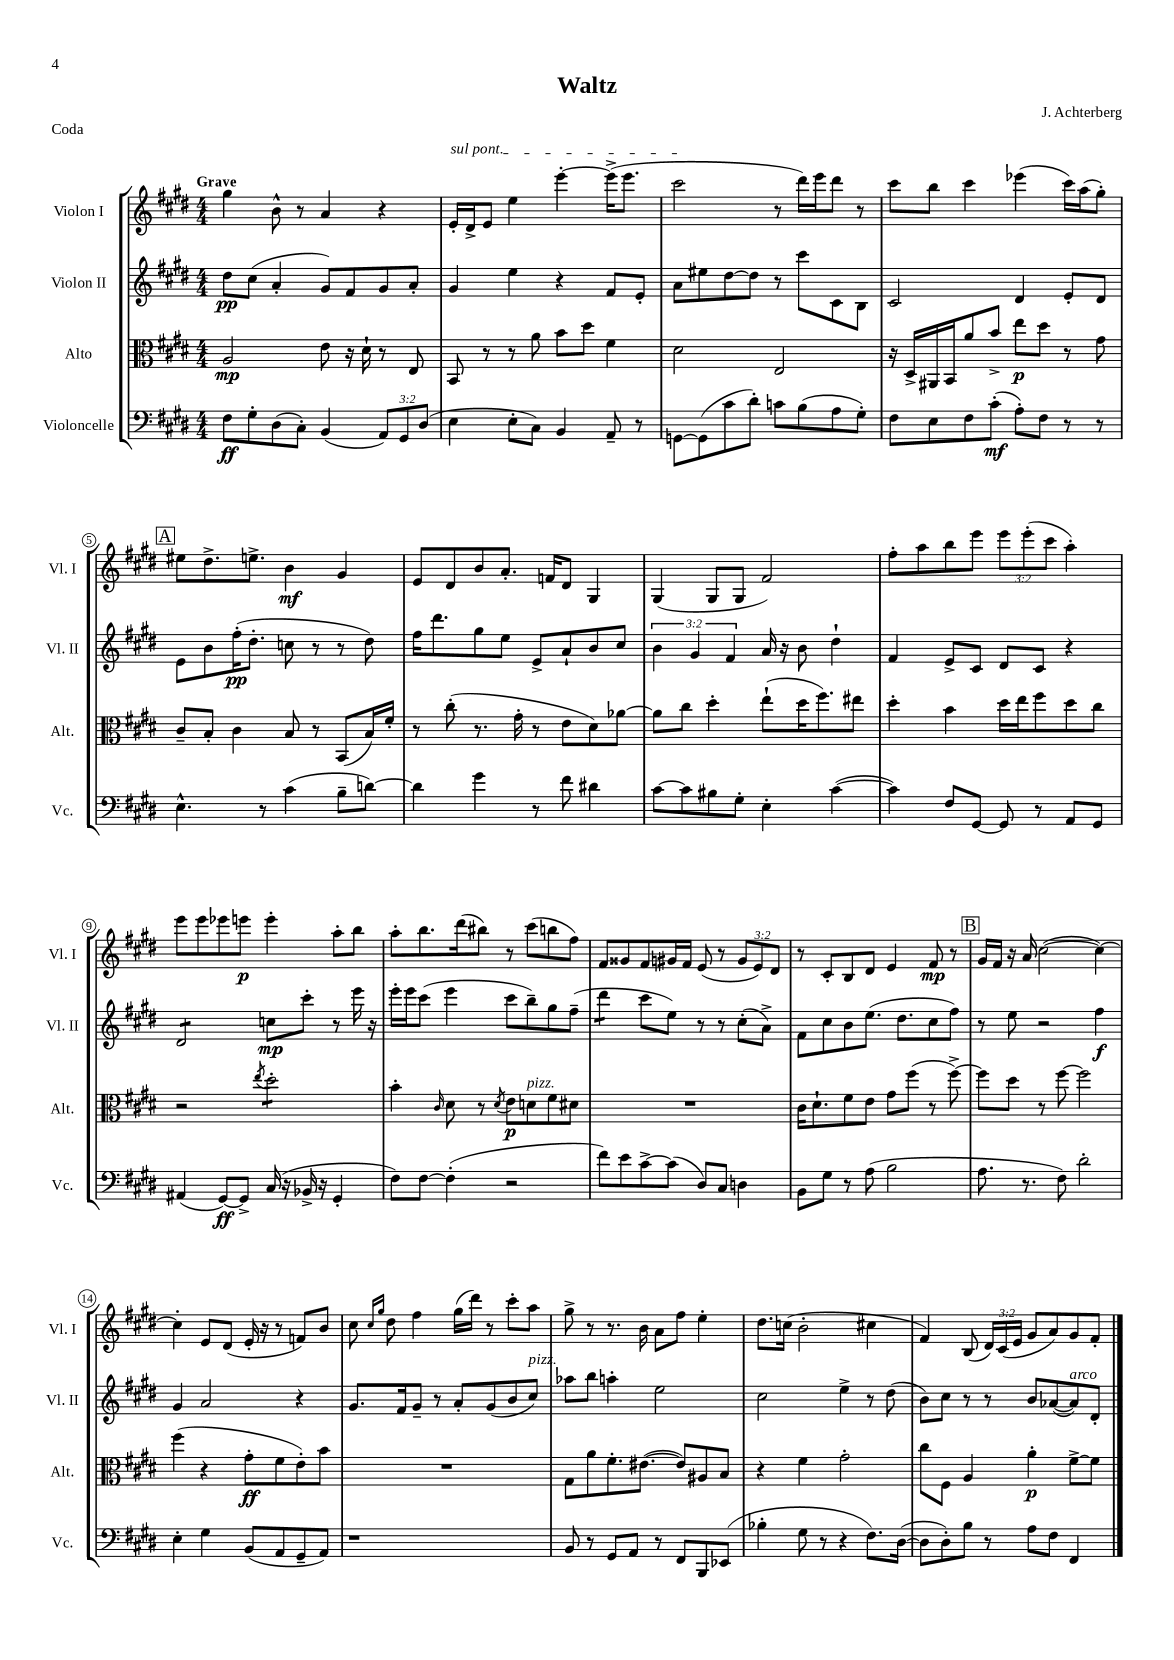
\header { title = "Waltz" composer = "J. Achterberg" piece = "Coda" }
<<
\new StaffGroup <<
\new Staff = "s0" \with { instrumentName = "Violon I" shortInstrumentName = "Vl. I" } {
    \clef treble \key e \major \numericTimeSignature \time 4/4 \override Staff.TupletNumber.text = #tuplet-number::calc-fraction-text \tempo "Grave"
    \autoBeamOff gis''4 b'8-^ r8 a'4 r4 |
    \once \override TextSpanner.bound-details.left.text = \markup { \italic "sul pont." } e'16[-.\startTextSpan dis'16-> e'8] e''4 e'''4~-. e'''16[->( e'''8.] |
    cis'''2\stopTextSpan r8 dis'''16[) e'''16 dis'''8] r8 |
    cis'''8[ b''8] cis'''4 ees'''4( cis'''16[) a''16( gis''8]-.) |
    \mark \markup { \box "A" } eis''8[ dis''8.-> e''8.]-> b'4\mf gis'4 |
    e'8[ dis'8 b'8 a'8.]-. f'16[ dis'8] gis4 |
    gis4( gis8[ gis8] fis'2) |
    fis''8[-. a''8 b''8 e'''8] \tuplet 3/2 { e'''8[ e'''8-.( cis'''8] } a''4-.) |
    e'''8[ e'''8 ees'''8 e'''8]\p e'''4-. a''8[-. b''8] |
    a''8[-. b''8. dis'''16( bis''8]) r8 cis'''8[( b''8 fis''8]) |
    fis'8[ gisis'8 fis'8 gis'16 fis'16] e'8( r8 \tuplet 3/2 { gis'8[ e'8) dis'8] } |
    r8 cis'8[-. b8 dis'8] e'4 fis'8\mp r8 |
    \mark \markup { \box "B" } gis'16[ fis'16] r16 a'16 cis''2~( cis''4~) |
    cis''4-. e'8[ dis'8]( e'16-. r16 r8 f'8[) b'8] |
    cis''8 \grace { cis''16[ gis''16] } dis''8 fis''4 gis''16[( dis'''16]) r8 cis'''8[-. a''8] |
    gis''8-> r8 r8. b'16 a'8[ fis''8] e''4-. |
    dis''8.[ c''16]( b'2-. cis''4 |
    fis'4) b8( \tuplet 3/2 { dis'16[) cis'16( e'16] } gis'8[ a'8) gis'8 fis'8]-. \bar "|." |
}
\new Staff = "s1" \with { instrumentName = "Violon II" shortInstrumentName = "Vl. II" } {
    \clef treble \key e \major \numericTimeSignature \time 4/4 \override Staff.TupletNumber.text = #tuplet-number::calc-fraction-text
    \autoBeamOff dis''8[\pp cis''8]( a'4-. gis'8[) fis'8 gis'8 a'8]-. |
    gis'4 e''4 r4 fis'8[ e'8]-. |
    a'8[ eis''8 dis''8~ dis''8] r8 cis'''8[ cis'8 b8] |
    cis'2 dis'4 e'8[-. dis'8] |
    \mark \markup { \box "A" } e'8[ b'8 fis''16-.\pp( dis''8.]-. c''8 r8 r8 dis''8) |
    fis''16[ dis'''8. gis''8 e''8] e'8[-> a'8-! b'8 cis''8] |
    \tuplet 3/2 { b'4 gis'4 fis'4 } a'16 r16 b'8 dis''4-! |
    fis'4 e'8[-> cis'8] dis'8[ cis'8] r4 |
    dis'2:8 c''8[\mp cis'''8]-. r8 e'''16 r16 |
    e'''16[-. e'''16 cis'''8]( e'''4 cis'''8[ b''8--) gis''8 fis''8]--( |
    dis'''4:8 cis'''8[ e''8]) r8 r8 cis''8[-.( a'8]->) |
    fis'8[ cis''8 b'8 e''8.]( dis''8.[ cis''8 fis''8]) |
    \mark \markup { \box "B" } r8 e''8 r2 fis''4\f |
    gis'4 a'2 r4 |
    gis'8.[ fis'16 gis'8]-- r8 a'8[-. gis'8( b'8 cis''8]^\markup { \italic "pizz." }) |
    aes''8[ b''8] a''4-. e''2 |
    cis''2 e''4-> r8 dis''8( |
    b'8[) cis''8] r8 r8 b'8[ aes'8~( aes'8^\markup { \italic "arco" }) dis'8]-. \bar "|." |
}
\new Staff = "s2" \with { instrumentName = "Alto" shortInstrumentName = "Alt." } {
    \clef alto \key e \major \numericTimeSignature \time 4/4
    \autoBeamOff a2\mp e'8 r16 dis'16-! r8 e8 |
    b,8 r8 r8 a'8 b'8[ dis''8] fis'4 |
    dis'2 e2 |
    r16 dis16[-> ais,16 b,16 a'8 b'8]-> e''8[\p dis''8] r8 gis'8 |
    \mark \markup { \box "A" } cis'8[-- b8]-. cis'4 b8 r8 b,8[( b16) fis'16]-. |
    r8 cis''8-.( r8. gis'16-. r8 e'8[ dis'8) aes'8]~ |
    aes'8[ cis''8] dis''4-. e''8[-!( dis''16 fis''8.) eis''8] |
    dis''4-. b'4 dis''16[ e''16 fis''8 dis''8 cis''8] |
    r2 \acciaccatura { e''8 } dis''2:8-. |
    b'4-. \grace { cis'16 } dis'8 r8 \acciaccatura { dis'8 } e'8[\p d'8^\markup { \italic "pizz." } fis'8 dis'8] |
    R1 |
    cis'16[ dis'8.-! fis'8 e'8] gis'8[ fis''8]( r8 fis''8~->) |
    \mark \markup { \box "B" } fis''8[ dis''8] r8 fis''8~ fis''2 |
    fis''4( r4 gis'8[-.\ff fis'8 e'8-.) b'8] |
    R1 |
    gis8[ a'8 fis'8.-. eis'8.]~( eis'8[) ais8 b8] |
    r4 fis'4 gis'2-. |
    cis''8[ fis8] a4 a'4-.\p fis'8[~-> fis'8] \bar "|." |
}
\new Staff = "s3" \with { instrumentName = "Violoncelle" shortInstrumentName = "Vc." } {
    \clef bass \key e \major \numericTimeSignature \time 4/4 \override Staff.TupletNumber.text = #tuplet-number::calc-fraction-text
    \autoBeamOff fis8[\ff gis8-. dis8( cis8]-.) b,4( \tuplet 3/2 { a,8[) gis,8 dis8]( } |
    e4 e8[-. cis8]) b,4 a,8-- r8 |
    g,8[~ g,8( cis'8 dis'8]-.) c'8[ b8( a8 gis8]-.) |
    fis8[ e8 fis8 cis'8]-.\mf( a8[-.) fis8] r8 r8 |
    \mark \markup { \box "A" } e4.-^ r8 cis'4( b8[-- d'8]~) |
    d'4 gis'4 r8 fis'8 dis'4 |
    cis'8[~ cis'8 bis8 gis8]-. e4-. cis'4~( |
    cis'4) fis8[ gis,8]~ gis,8 r8 a,8[ gis,8] |
    ais,4( gis,8[~\ff) gis,8]-> cis16( r16 bes,16-> r16 gis,4-. |
    fis8[) fis8]~ fis4-.( r2 |
    fis'8[) e'8 cis'8~-> cis'8]( dis8[) cis8] d4 |
    b,8[ gis8] r8 a8( b2 |
    \mark \markup { \box "B" } a8. r8. fis8) dis'2-. |
    e4-. gis4 b,8[( a,8 gis,8-- a,8]) |
    r1 |
    b,8 r8 gis,8[ a,8] r8 fis,8[ b,,8 ees,8]( |
    bes4-. gis8 r8 r4 fis8.[) dis16]~( |
    dis8[ dis8-.) b8] r8 a8[ fis8] fis,4 \bar "|." |
}
>>
>>
\layout { \context { \Score \override BarNumber.stencil = #(make-stencil-circler 0.1 0.3 ly:text-interface::print) } }
